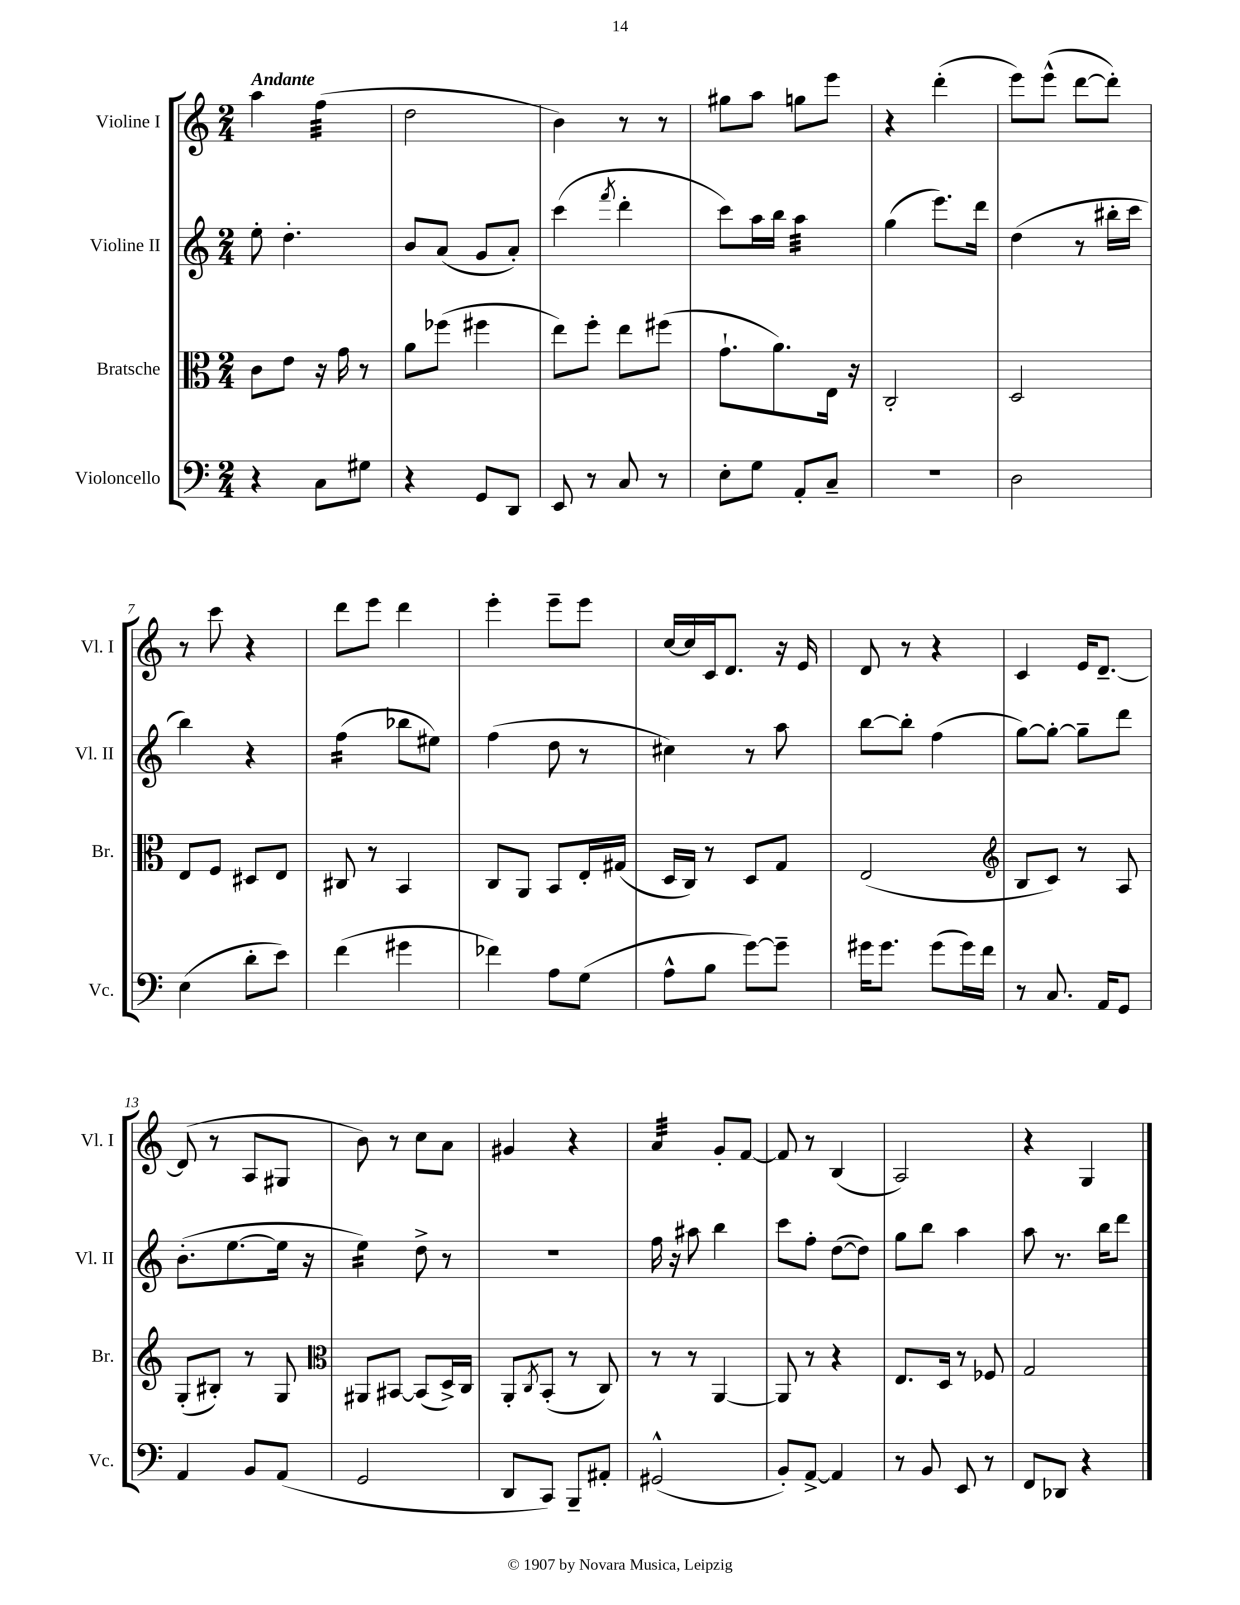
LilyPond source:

<<
\new StaffGroup <<
\new Staff = "s0" \with { instrumentName = "Violine I" shortInstrumentName = "Vl. I" } {
    \clef treble \key c \major \numericTimeSignature \time 2/4 \tempo "Andante"
    a''4 f''4:32( |
    d''2 |
    b'4) r8 r8 |
    gis''8 a''8 g''8 e'''8 |
    r4 d'''4-.( |
    e'''8) e'''8-^( d'''8~ d'''8-.) |
    r8 c'''8 r4 |
    d'''8 e'''8 d'''4 |
    e'''4-. e'''8-- e'''8 |
    c''16~ c''16 c'16 d'8. r16 e'16 |
    d'8 r8 r4 |
    c'4 e'16 d'8.~-- |
    d'8( r8 a8 gis8 |
    b'8) r8 c''8 a'8 |
    gis'4 r4 |
    a'4:32 g'8-. f'8~ |
    f'8 r8 b4( |
    a2) |
    r4 g4 \bar "|." |
}
\new Staff = "s1" \with { instrumentName = "Violine II" shortInstrumentName = "Vl. II" } {
    \clef treble \key c \major \numericTimeSignature \time 2/4
    e''8-. d''4.-. |
    b'8 a'8( g'8 a'8-.) |
    c'''4( \acciaccatura { f'''8 } d'''4-. |
    c'''8) a''16 b''16 a''4:32 |
    g''4( e'''8.) d'''16 |
    d''4( r8 bis''16-. c'''16 |
    b''4) r4 |
    f''4:16( bes''8 eis''8) |
    f''4( d''8 r8 |
    cis''4) r8 a''8 |
    b''8~ b''8-. f''4( |
    g''8~) g''8~-. g''8-- d'''8 |
    b'8.-.( e''8.~ e''16 r16 |
    e''4:16) d''8-> r8 |
    r2 |
    f''16 r16 ais''8 b''4 |
    c'''8 f''8-. d''8~( d''8) |
    g''8 b''8 a''4 |
    a''8 r8. b''16 d'''8 \bar "|." |
}
\new Staff = "s2" \with { instrumentName = "Bratsche" shortInstrumentName = "Br." } {
    \clef alto \key c \major \numericTimeSignature \time 2/4
    c'8 e'8 r16 g'16 r8 |
    a'8 fes''8( fis''4 |
    e''8) f''8-. e''8 fis''8( |
    g'8.-! a'8.) e16 r16 |
    c2-. |
    d2 |
    e8 f8 dis8 e8 |
    cis8 r8 b,4 |
    c8 a,8 b,8 e16-. gis16( |
    d16 c16) r8 d8 g8 |
    e2( |
    \clef treble b8 c'8) r8 a8 |
    g8-.( bis8-.) r8 g8 |
    \clef alto ais,8 bis,8~ bis,8( d16->) c16 |
    a,8-. \acciaccatura { c8 } b,8-.( r8 c8) |
    r8 r8 a,4~ |
    a,8 r8 r4 |
    e8. d16 r8 fes8 |
    g2 \bar "|." |
}
\new Staff = "s3" \with { instrumentName = "Violoncello" shortInstrumentName = "Vc." } {
    \clef bass \key c \major \numericTimeSignature \time 2/4
    r4 c8 gis8 |
    r4 g,8 d,8 |
    e,8 r8 c8 r8 |
    e8-. g8 a,8-. c8-- |
    R2 |
    d2 |
    e4( d'8-. e'8) |
    f'4( gis'4 |
    fes'4) a8 g8( |
    a8-^ b8 g'8~) g'8-- |
    gis'16 gis'8. gis'8( gis'16) f'16 |
    r8 c8. a,16 g,8 |
    a,4 b,8 a,8( |
    g,2 |
    d,8 c,8) b,,8-- ais,8-. |
    gis,2-^( |
    b,8-.) a,8~-> a,4 |
    r8 b,8 e,8 r8 |
    f,8 des,8 r4 \bar "|." |
}
>>
>>
